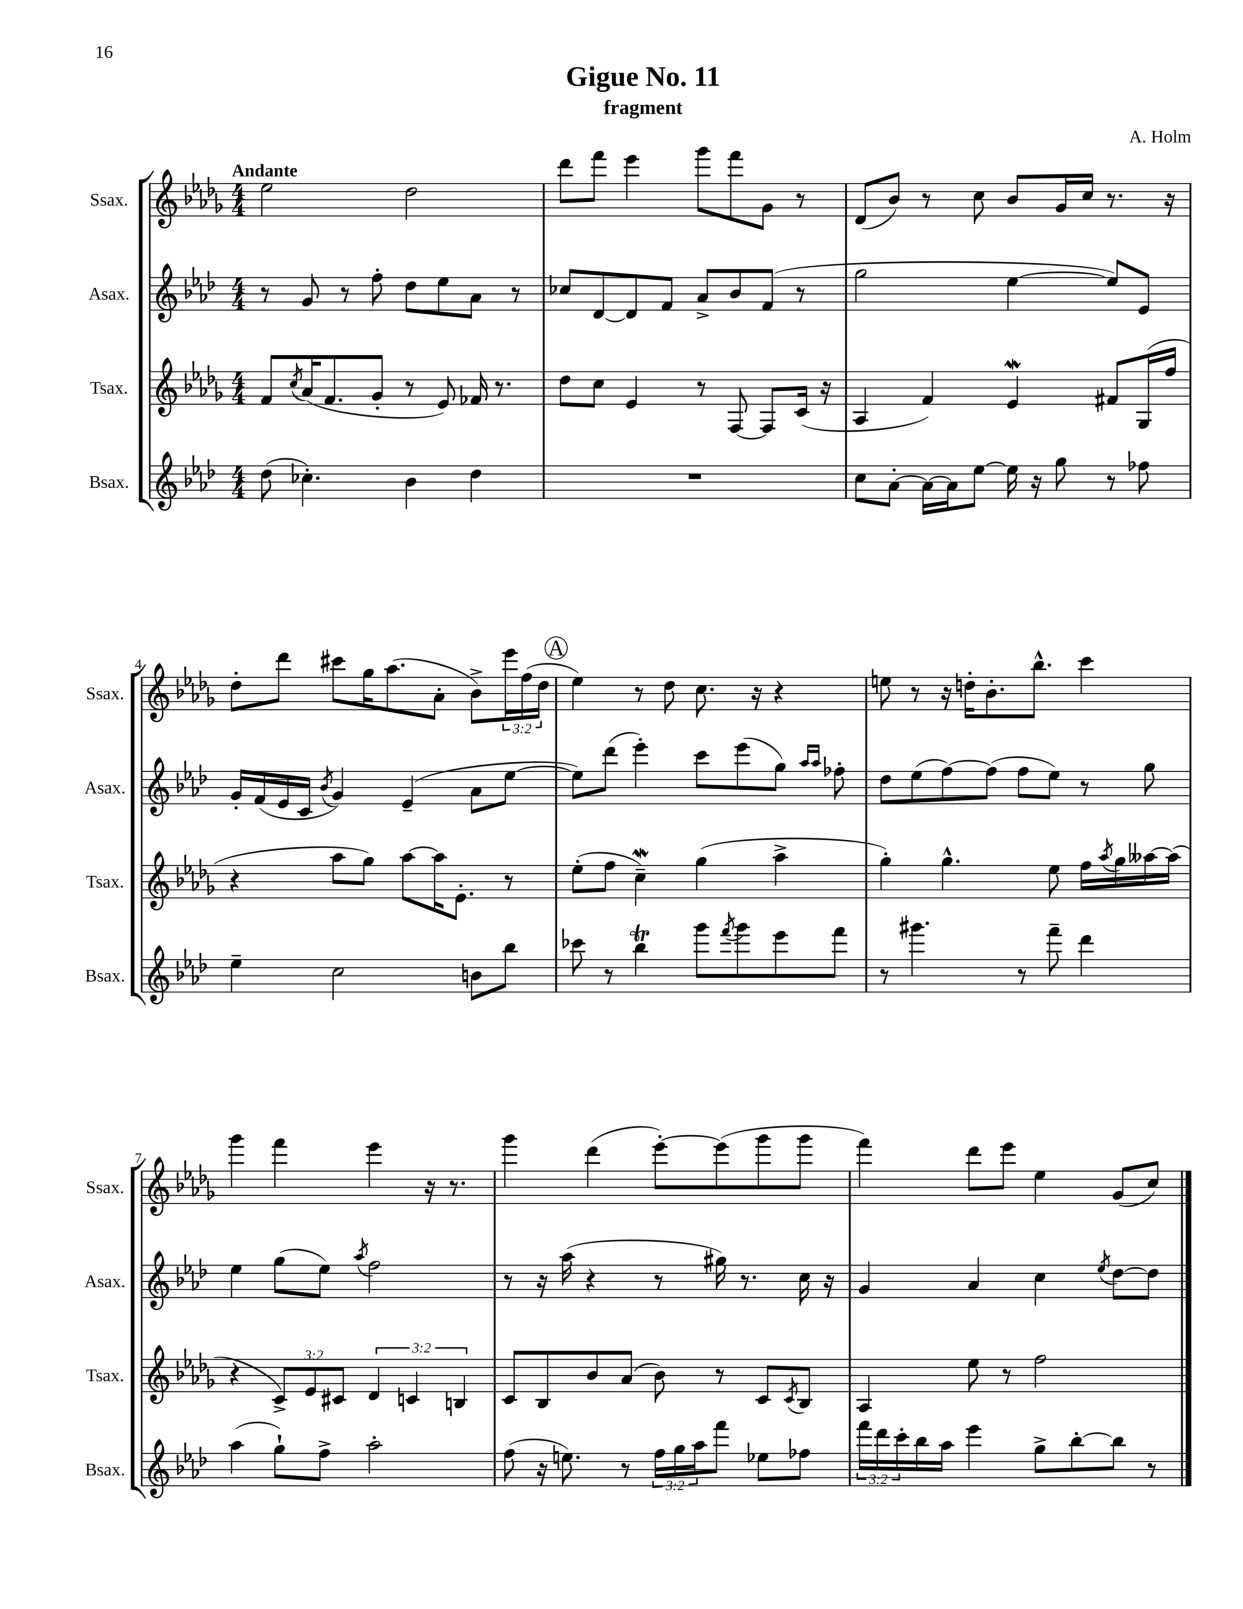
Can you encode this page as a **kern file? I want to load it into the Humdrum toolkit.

**kern	**kern	**kern	**kern
*staff4	*staff3	*staff2	*staff1
*clefG2	*clefG2	*clefG2	*clefG2
*k[b-e-a-d-]	*k[b-e-a-d-g-]	*k[b-e-a-d-]	*k[b-e-a-d-g-]
*M4/4	*M4/4	*M4/4	*M4/4
(8dd-	8f	8r	2ee-
.	8qcc	.	.
4.cc-')	(16a-	8g	.
.	8.f	.	.
.	.	8r	.
.	8g-'	8ff'	.
4b-	8r	8dd-	2dd-
.	8e-)	8ee-	.
4dd-	16f-	8a-	.
.	8.r	.	.
.	.	8r	.
=	=	=	=
1r	8dd-	8cc-	8ddd-
.	8cc	[8d-	8fff
.	4e-	8d-]	4eee-
.	.	8f	.
.	8r	8a-^	8ggg-
.	[8F	8b-	8fff
.	8F]	(8f	8g-
.	(16c	8r	8r
.	16r	.	.
=	=	=	=
8cc	4A-	2gg	(8d-
[8a-'	.	.	8b-)
16a-_	4f)	.	8r
16a-]	.	.	.
[8ee-	.	.	8cc
16ee-]	4e-	[4ee-	8b-
16r	.	.	.
8gg	.	.	16g-
.	.	.	16cc
8r	8f#	8ee-])	8.r
8ff-	(16G-	8e-	.
.	16ff	.	16r
=	=	=	=
4ee-~	4r	16g'	8dd-'
.	.	(16f	.
.	.	16e-	8ddd-
.	.	16c	.
.	.	8qb-	.
2cc	8aa-	4g)	8ccc#
.	8gg-)	.	16gg-
.	.	.	(8.aa-
.	[8aa-	(4e-~	.
.	16aa-]	.	8a-'
.	8.e-'	.	.
8b	.	8a-	8b-^)
8bb-	8r	[8ee-	24eee-
.	.	.	(24ff
.	.	.	24dd-
=	=	=	=
8ccc-	(8ee-'	8ee-])	4ee-)
8r	8ff	(8ddd-	.
4bb-	4cc~)	4eee-')	8r
.	.	.	8dd-
8ggg	(4gg-	8ccc	8.cc
8qfff	.	.	.
8ggg	.	(8eee-	.
.	.	.	16r
8eee-	4aa-^	8gg)	4r
.	.	16qqaa-	.
.	.	16qqaa-	.
8fff	.	8ff-'	.
=	=	=	=
8r	4gg-')	8dd-	8ee
4.ggg#	.	(8ee-	8r
.	4.gg-^^	[8ff)	16r
.	.	.	16dd'
.	.	(8ff]	8.b-'
8r	.	8ff	.
.	.	.	8.bb-^^
8fff~	8ee-	8ee-)	.
4ddd-	16ff	8r	4ccc
.	8qaa-	.	.
.	16gg-	.	.
.	[16aa--	8gg	.
.	(16aa--]	.	.
=	=	=	=
(4aa-	4r	4ee-	4ggg-
8gg`)	12c^)	(8gg	4fff
.	12e-	.	.
8ff^	.	8ee-)	.
.	12c#	.	.
.	.	8qaa-	.
2aa-'	6d-	2ff	4eee-
.	6c	.	.
.	.	.	16r
.	.	.	8.r
.	6B	.	.
=	=	=	=
(8ff	8c	8r	4ggg-
16r	8B-	16r	.
8.ee)	.	(16aa-	.
.	8b-	4r	(4ddd-
8r	(8a-	.	.
24ff	8b-)	8r	[8eee-')
24gg	.	.	.
24aa-	.	.	.
8fff	8r	16gg#)	(8eee-]
.	.	8.r	.
8ee-	8c	.	8ggg-
.	8qc	.	.
8ff-	8B-	16cc	8ggg-
.	.	16r	.
=	=	=	=
24fff	4A-	4g	4fff)
24ddd-	.	.	.
24ccc'	.	.	.
16bb-	.	.	.
16aa-	.	.	.
4eee-	8ee-	4a-	8ddd-
.	8r	.	8eee-
8gg^	2ff	4cc	4ee-
[8bb-'	.	.	.
.	.	8qee-	.
8bb-]	.	[8dd-	(8g-
8r	.	8dd-]	8cc)
==	==	==	==
*-	*-	*-	*-
